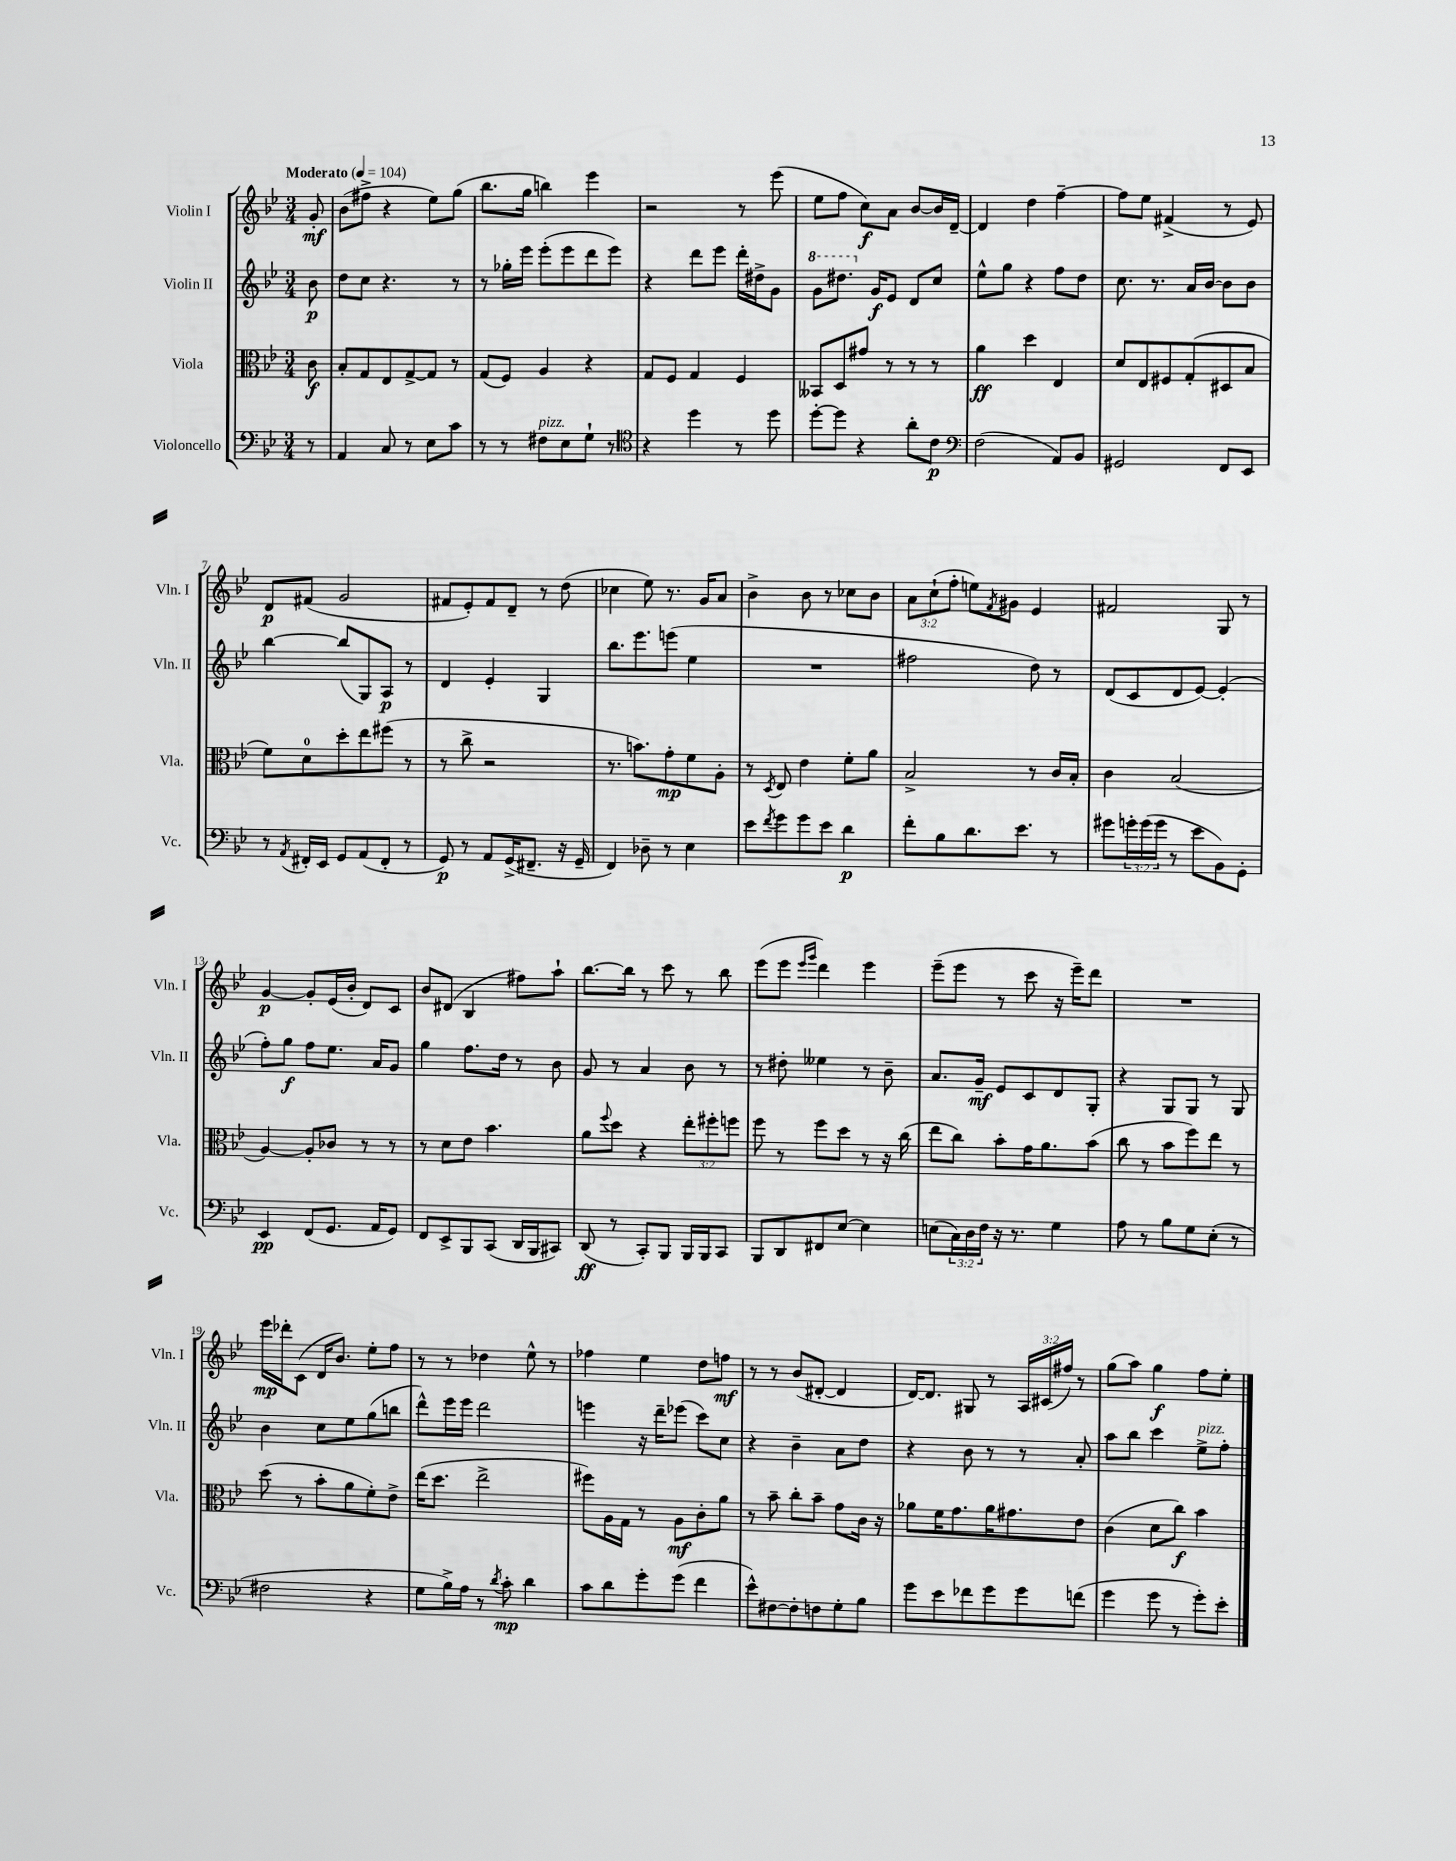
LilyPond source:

<<
\new StaffGroup <<
\new Staff = "s0" \with { instrumentName = "Violin I" shortInstrumentName = "Vln. I" } {
    \clef treble \key bes \major \numericTimeSignature \time 3/4 \override Staff.TupletNumber.text = #tuplet-number::calc-fraction-text \partial 8 \tempo "Moderato" 4 = 104
    g'8-.\mf |
    bes'8( fis''8-> r4 ees''8) g''8( |
    bes''8. g''16 b''4) ees'''4 |
    r2 r8 ees'''8( |
    ees''8 f''8 c''8\f) a'8 bes'8~ bes'16 d'16~-- |
    d'4 d''4 f''4~-- |
    f''8 ees''8 fis'4->( r8 ees'8) |
    d'8\p fis'8( g'2 |
    fis'8 ees'8-.) fis'8 d'8-- r8 d''8( |
    ces''4 ees''8) r8. g'16 a'8 |
    bes'4-> bes'8 r8 ces''8 bes'8 |
    \tuplet 3/2 { a'8 c''8-!( f''8-. } e''8) \acciaccatura { f'8 } gis'8 ees'4 |
    fis'2 g8 r8 |
    g'4~\p g'8-. ees'16( bes'16-. d'8) c'8 |
    bes'8 dis'8( bes4 fis''8) a''8-! |
    bes''8.~ bes''16 r8 c'''8 r8 bes''8 |
    ees'''8( ees'''8 \grace { ees'''16 g'''16 } d'''4) ees'''4 |
    ees'''8--( ees'''8 r8 c'''8 r16 ees'''16--) d'''8 |
    R2. |
    ees'''16\mp des'''16-. c'8( d'16 bes'8.) ees''8-. f''8 |
    r8 r8 des''4 ees''8-^ r8 |
    fes''4 ees''4 d''8 f''8\mf |
    r8 r8 bes'8( dis'8~-. dis'4 |
    d'16~) d'8. gis8 r8 \tuplet 3/2 { a16 cis'16( fis''16) } r8 |
    g''8( a''8) g''4\f f''8 ees''8-. \bar "|." |
}
\new Staff = "s1" \with { instrumentName = "Violin II" shortInstrumentName = "Vln. II" } {
    \clef treble \key bes \major \numericTimeSignature \time 3/4 \partial 8
    bes'8\p |
    d''8 c''8 r4. r8 |
    r8 ges''16-. ees'''16 ees'''8-.( ees'''8 d'''8 ees'''8) |
    r4 d'''8 ees'''8 d'''16-. dis''16-> g'8 |
    \ottava #1 g''8 dis'''8. \ottava #0 g'16\f ees'8 d'8 c''8 |
    ees''8-^ g''8 r4 f''8 d''8 |
    c''8. r8. a'16 bes'16~ bes'8 bes'8 |
    bes''4~ bes''8( g8) a8\p r8 |
    d'4 ees'4-. g4 |
    bes''8. ees'''8. e'''8( ees''4 |
    R2. |
    fis''2 d''8) r8 |
    d'8( c'8 d'8 ees'8~) ees'4-.( |
    f''8-.) g''8\f f''8 ees''8. a'16 g'8 |
    g''4 f''8. d''16 r8 bes'8 |
    g'8 r8 a'4 bes'8 r8 |
    r8 dis''8-. eeses''4 r8 bes'8-- |
    a'8. g'16--\mf ees'8 c'8 d'8 g8-. |
    r4 g8 g8 r8 g8 |
    bes'4 c''8 ees''8 g''8( b''8 |
    d'''8-^) ees'''16 ees'''16 d'''2 |
    e'''4 r16 d'''16-- ees'''8( c'''8) c''8 |
    r4 bes'4-- a'8 d''8 |
    r4 bes'8 r8 r8 a'8-. |
    a''8 bes''8 c'''4 ees''8->^\markup { \italic "pizz." } f''8-. \bar "|." |
}
\new Staff = "s2" \with { instrumentName = "Viola" shortInstrumentName = "Vla." } {
    \clef alto \key bes \major \numericTimeSignature \time 3/4 \override Staff.TupletNumber.text = #tuplet-number::calc-fraction-text \partial 8
    c'8\f |
    bes8-. g8 ees8 g8~-> g8 r8 |
    g8( f8) a4 r4 |
    g8 f8 g4 f4 |
    beses,8 d8 gis'8 r8 r8 r8 |
    a'4\ff d''4 ees4 |
    d'8 ees8 fis8 g8-.( dis8 bes8 |
    f'8) d'8-0 d''8-. ees''8 fis''8( r8 |
    r8 c''8-> r2 |
    r8. b'8.) g'8-.\mp f'8 a8-. |
    r8 \acciaccatura { d8 } ees8 ees'4 f'8-. a'8 |
    bes2-> r8 c'16 bes16-. |
    c'4 bes2( |
    a4~) a8-. ces'8 r8 r8 |
    r8 d'8 ees'8 bes'4. |
    a'8 \appoggiatura { f''8 } d''8 r4 \tuplet 3/2 { ees''8-. fis''8-. f''8 } |
    f''8 r8 f''8 d''8 r8 r16 c''16( |
    ees''8 c''8) bes'8-. g'16 a'8. bes'8( |
    c''8 r8 bes'8 f''8) ees''8 r8 |
    d''8( r8 bes'8-. a'8 f'8-.) ees'8-> |
    ees''16( d''8. ees''2-> |
    fis''8) a16 g16 r8 a8\mf c'8-. a'8 |
    r8 bes'8-- c''8-. bes'8-- g'8 c'16 r16 |
    aes'8 f'16 g'8. aes'16 gis'8. ees'8 |
    c'4( d'8 c''8\f) bes'4 \bar "|." |
}
\new Staff = "s3" \with { instrumentName = "Violoncello" shortInstrumentName = "Vc." } {
    \clef bass \key bes \major \numericTimeSignature \time 3/4 \override Staff.TupletNumber.text = #tuplet-number::calc-fraction-text \partial 8
    r8 |
    a,4 c8 r8 ees8 c'8 |
    r8 r8 fis8^\markup { \italic "pizz." } ees8 g8-! r8 |
    \clef tenor r4 d''4 r8 d''8 |
    d''8~-. d''8 r4 a'8-. c'8\p |
    \clef bass f2( a,8) bes,8 |
    gis,2 f,8 ees,8 |
    r8 \acciaccatura { a,8 } fis,16-. ees,16 g,8 a,8( fis,8-. r8 |
    g,8\p) r8 a,8 g,16->( fis,8.-- r16 g,16-- |
    f,4) des8-- r8 ees4 |
    ees'8 \acciaccatura { f'8 } g'8 g'8 ees'8 d'4\p |
    f'8-. bes8 d'8. ees'8. r8 |
    gis'8 \tuplet 3/2 { g'16-. g'16( g'16 } r8 ees'8 bes,8) g,8-. |
    ees,4\pp f,8( g,8. a,16 g,8) |
    f,8 ees,8-> bes,,8 c,8( d,16 bes,,16 cis,8) |
    d,8\ff( r8 c,8-.) bes,,8 bes,,16 bes,,16 c,8 |
    bes,,8 d,8 fis,8 ees8~ ees4 |
    e8( \tuplet 3/2 { c16) d16 f16 } r16 r8. g4 |
    a8 r8 bes8 g8 ees8-.( r8 |
    fis2 r4 |
    g8 bes16->) a16 r8 \acciaccatura { d'8 } c'8-.\mp d'4 |
    c'8 d'8 g'8-. g'8( f'4 |
    ees'8-^) fis8~ fis8-. f8 g8-. bes8 |
    g'8 ees'8 fes'8 g'8 g'8 f'8( |
    g'4 g'8 r8 g'8-.) ees'8-. \bar "|." |
}
>>
>>
